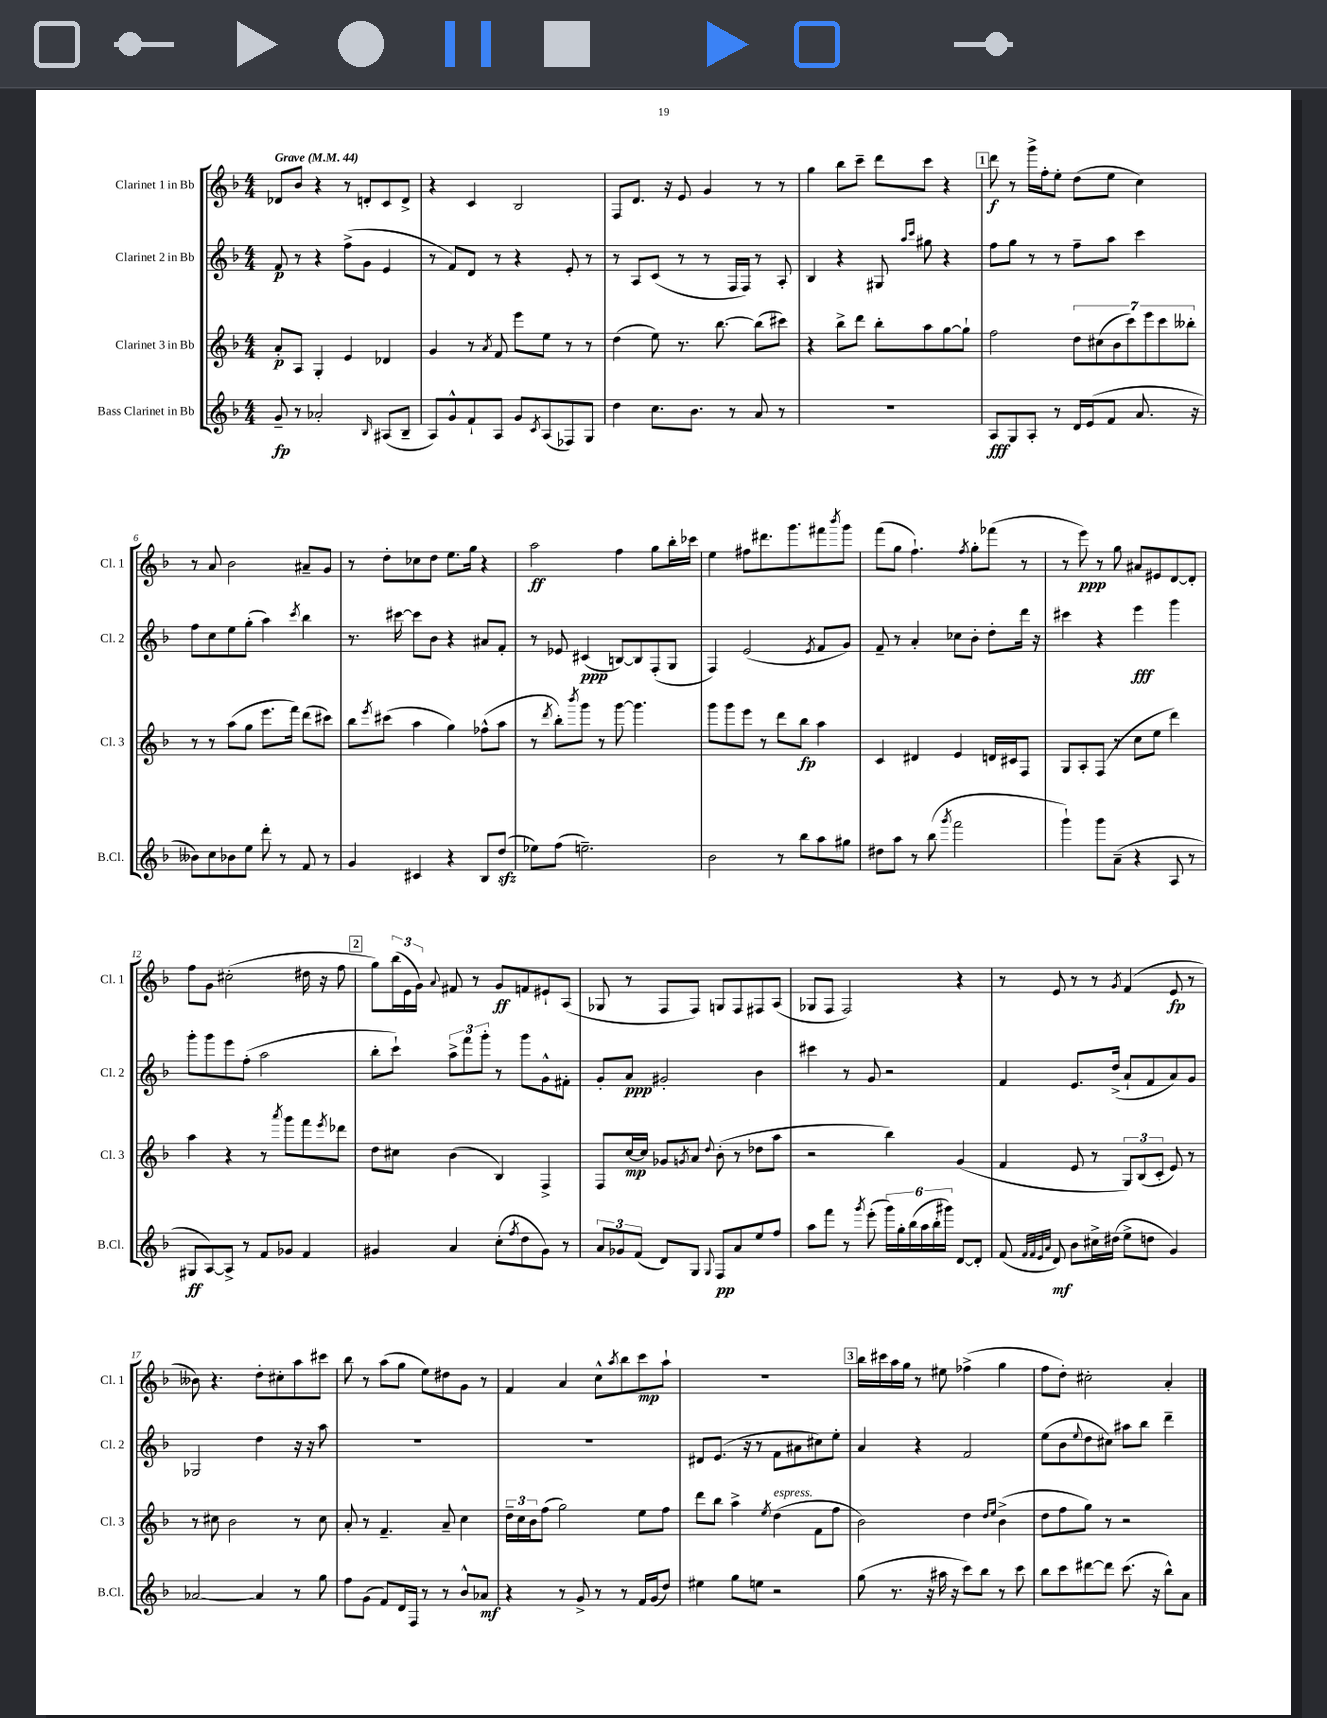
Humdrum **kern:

**kern	**dynam	**kern	**dynam	**kern	**dynam	**kern	**dynam
*part4	*part4	*part3	*part3	*part2	*part2	*part1	*part1
*staff4	*staff4	*staff3	*staff3	*staff2	*staff2	*staff1	*staff1
*I"Bass Clarinet in Bb	*	*I"Clarinet 3 in Bb	*	*I"Clarinet 2 in Bb	*	*I"Clarinet 1 in Bb	*
*I'B.Cl.	*	*I'Cl. 3	*	*I'Cl. 2	*	*I'Cl. 1	*
*clefG2	*	*clefG2	*	*clefG2	*	*clefG2	*
*k[b-]	*	*k[b-]	*	*k[b-]	*	*k[b-]	*
*M4/4	*	*M4/4	*	*M4/4	*	*M4/4	*
*MM44	*	*MM44	*	*MM44	*	*MM44	*
=1	=1	=1	=1	=1	=1	=1	=1
!	!	!	!	!	!	!LO:TX:a:B:t=Grave	!
8g~/	fp	8a'/L	p	8f/	p	8d-X/L	.
8r	.	8A/J	.	8r	.	8b-/J	.
2a-X'/	.	4G'/	.	4r	.	4r	.
.	.	4e/	.	(8ff^\L	.	8r	.
.	.	.	.	8g\J	.	8dn'/L	.
16qqB-/	.	.	.	.	.	.	.
(8A#X/L	.	4d-X/	.	4e/	.	8c/	.
8B-~/J	.	.	.	.	.	8d^/J	.
=2	=2	=2	=2	=2	=2	=2	=2
8A/L)	.	4g/	.	8r	.	4r	.
8g^^/	.	.	.	8f/L)	.	.	.
8f`/	.	8r	.	8d/J	.	4c/	.
.	.	8qa/	.	.	.	.	.
8A/J	.	8f/	.	8r	.	.	.
8g/L	.	8eee\L	.	4r	.	2B-/	.
8qc/	.	.	.	.	.	.	.
(8A/	.	8ee\J	.	.	.	.	.
8F-X/)	.	8r	.	8e'/	.	.	.
8G/J	.	8r	.	8r	.	.	.
=3	=3	=3	=3	=3	=3	=3	=3
4dd\	.	(4dd\	.	8r	.	8F/L	.
.	.	.	.	8A/L	.	8.d/J	.
8.cc\L	.	8ee\)	.	(8c/J	.	.	.
.	.	.	.	.	.	16r	.
.	.	8.r	.	8r	.	8e/	.
8.b-\J	.	.	.	.	.	.	.
.	.	.	.	8r	.	4g/	.
.	.	[8.bb-\	.	.	.	.	.
8r	.	.	.	16F/LL	.	.	.
.	.	.	.	16F/JJ)	.	.	.
8a/	.	(8bb-\L]	.	8r	.	8r	.
8r	.	8ccc#X\J)	.	8A'/	.	8r	.
=4	=4	=4	=4	=4	=4	=4	=4
1r	.	4r	.	4B-/	.	4gg\	.
.	.	8bb-^\L	.	4r	.	8bb-\L	.
.	.	8ddd\J	.	.	.	8ccc~\J	.
.	.	8bb-'\L	.	8G#X/	.	8ddd\L	.
.	.	.	.	16qqaa/LL	.	.	.
.	.	.	.	16qqccc/JJ	.	.	.
.	.	8aa\	.	8gg#X\	.	8ccc\J	.
.	.	[8gg\	.	4r	.	4r	.
.	.	8gg`\J]	.	.	.	.	.
!!LO:REH:place=s1:t=1
=5	=5	=5	=5	=5	=5	=5	=5
8A/L	fff	2ff\	.	8ff\L	.	8ddd\	f
8G/	.	.	.	8gg\J	.	8r	.
8A'/J	.	.	.	8r	.	16ggg^\LL	.
.	.	.	.	.	.	16ff'\J	.
8r	.	.	.	8r	.	8ee'\J	.
16d/LL	.	14dd\L	.	8ff~\L	.	(8dd\L	.
(16e/J	.	.	.	.	.	.	.
.	.	(14cc#X\	.	.	.	.	.
8f/J	.	.	.	8aa\J	.	8ee\J	.
.	.	14b-\	.	.	.	.	.
.	.	14ccc\)	.	.	.	.	.
8.a/	.	.	.	4ccc\	.	4cc\)	.
.	.	14eee\	.	.	.	.	.
.	.	14ccc\	.	.	.	.	.
.	.	14bb--X'\J	.	.	.	.	.
16r	.	.	.	.	.	.	.
!!LO:LB:g=z
=6	=6	=6	=6	=6	=6	=6	=6
8b--X\L)	.	8r	.	8ff\L	.	8r	.
8cc\	.	8r	.	8cc\	.	8a/	.
8b-X\	.	(8aa\L	.	8ee\	.	2b-\	.
8ee\J	.	8gg\J	.	(8gg'\J	.	.	.
8ddd'\	.	8.eee\L	.	4aa\)	.	.	.
8r	.	.	.	.	.	.	.
.	.	16fff\Jk)	.	.	.	.	.
.	.	.	.	8qccc/	.	.	.
8f/	.	(8ddd\L	.	4bb-\	.	8a#X~/L	.
8r	.	8ccc#X\J)	.	.	.	8g/J	.
=7	=7	=7	=7	=7	=7	=7	=7
4g/	.	8bb-\L	.	8.r	.	8r	.
.	.	8qeee/	.	.	.	.	.
.	.	(8ccc#X\J	.	.	.	8dd'\L	.
.	.	.	.	[16ccc#X\	.	.	.
4c#X/	.	4aa\	.	8ccc#\L]	.	8cc-X\	.
.	.	.	.	8b-\J	.	8dd\J	.
4r	.	4gg\)	.	4r	.	8.ee\L	.
.	.	.	.	.	.	16gg\Jk	.
8B-/L	.	(8ff-X^^\L	.	8a#X/L	.	4r	.
(8ddzz/J	.	8aa\J	.	8f'/J	.	.	.
=8	=8	=8	=8	=8	=8	=8	=8
8ee-X\L)	.	8r	.	8r	.	2aa\	ff
.	.	8qddd/	.	.	.	.	.
(8ff\J	.	8bb-'\L)	.	8e-X/	.	.	.
.	.	8qbbb-/	.	.	.	.	.
2.een~\)	.	8ggg\J	.	(4c#X/	ppp	.	.
.	.	8r	.	.	.	.	.
.	.	[8ggg\	.	[8Bn/L)	.	4ff\	.
.	.	4.ggg\]	.	8B/]	.	.	.
.	.	.	.	(8F'/	.	8gg\L	.
.	.	.	.	8G/J	.	16bb-'\L	.
.	.	.	.	.	.	16ccc-X\JJ	.
=9	=9	=9	=9	=9	=9	=9	=9
2b-\	.	8ggg\L	.	4F/)	.	4ee\	.
.	.	8ggg\	.	.	.	.	.
.	.	8eee\J	.	(2e/	.	8ff#X\L	.
.	.	8r	.	.	.	8.ddd#X\	.
8r	.	8ddd\L	.	.	.	.	.
.	.	.	.	.	.	8.ggg\	.
8bb-\L	.	8bb-\J	fp	.	.	.	.
.	.	.	.	8qe/	.	.	.
8aa\	.	4aa\	.	8f/L	.	8fff#X\	.
.	.	.	.	.	.	8qbbb-/	.
8gg#X\J	.	.	.	8g/J)	.	8ggg\J	.
=10	=10	=10	=10	=10	=10	=10	=10
8dd#X\L	.	4c/	.	8f~/	.	(8fff\L	.
8aa\J	.	.	.	8r	.	8gg\J	.
8r	.	4d#X/	.	4a'/	.	4.ff`\)	.
(8bb-\	.	.	.	.	.	.	.
8qggg/	.	.	.	.	.	.	.
2fff\	.	4e/	.	8cc-X\L	.	.	.
.	.	.	.	.	.	8qff/	.
.	.	.	.	8b-'\J	.	8gg'\L	.
.	.	16dn/LL	.	8dd'\L	.	(8fff-X\J	.
.	.	16c#X/J	.	.	.	.	.
.	.	8F/J	.	16ddd\Jk	.	8r	.
.	.	.	.	16r	.	.	.
=11	=11	=11	=11	=11	=11	=11	=11
4ggg`\)	.	8G/L	.	4ccc#X\	.	8r	.
.	.	8A'/	.	.	.	8eee\)	ppp
8ggg\L	.	(8F/J	.	4r	.	8r	.
(8a~\J	.	8r	.	.	.	8gg\	.
4r	.	8cc\L	.	4eee\	fff	8a#X/L	.
.	.	8ee\J	.	.	.	8e#X/	.
8A/	.	4ddd\)	.	4ggg\	.	[8d/	.
8r	.	.	.	.	.	8d'/J]	.
!!LO:LB:g=z
=12	=12	=12	=12	=12	=12	=12	=12
8G#X/L	ff	4aa\	.	8ggg'\L	.	8ff\L	.
[8A/)	.	.	.	8ggg\	.	8g\J	.
8A^/J]	.	4r	.	8eee\	.	(2cc#X'\	.
8r	.	.	.	(8ff'\J	.	.	.
8f/L	.	8r	.	2aa\	.	.	.
.	.	8qaaa/	.	.	.	.	.
8g-X/J	.	8ggg\L	.	.	.	.	.
4f/	.	8fff\	.	.	.	16dd#X\	.
.	.	.	.	.	.	16r	.
.	.	8qeee/	.	.	.	.	.
.	.	8ddd-X\J	.	.	.	8ff\	.
!!LO:REH:place=s1:t=2
=13	=13	=13	=13	=13	=13	=13	=13
4g#X/	.	8dd\L	.	8bb-'\L	.	8gg\L)	.
.	.	8cc#X\J	.	8ccc`\J)	.	(24bb-\L	.
.	.	.	.	.	.	24e\	.
.	.	.	.	.	.	24g\JJ)	.
.	.	.	.	.	.	8qqa/	.
4a/	.	(4b-\	.	12aa^\L	.	8f#X/	.
.	.	.	.	12fff\	.	.	.
.	.	.	.	.	.	8r	.
.	.	.	.	12ggg'\J	.	.	.
(8cc'\L	.	4B-/)	.	8r	.	8g/L	ff
8qff/	.	.	.	.	.	.	.
8dd\	.	.	.	8ggg\L	.	8fn/	.
8g#\J)	.	4F^/	.	8g^^\	.	8e#X`/	.
8r	.	.	.	8f#X'\J	.	(8A/J	.
=14	=14	=14	=14	=14	=14	=14	=14
12a/L	.	8F/L	.	8g'/L	.	8G-X/	.
12g-X/	.	.	.	.	.	.	.
.	.	[16cc/L	mp	8a/J	ppp	8r	.
(12f/J	.	.	.	.	.	.	.
.	.	16cc/JJ]	.	.	.	.	.
8d/L)	.	8g-X/L	.	2g#X'/	.	8F/L	.
.	.	8qgn/	.	.	.	.	.
8G/J	.	8a/J	.	.	.	8F/J)	.
8qqG/	.	8qqdd/	.	.	.	.	.
8F/L	pp	(8b-'\	.	.	.	8Gn/L	.
8a/	.	8r	.	.	.	8F/	.
8ee/	.	8dd-X\L	.	4b-\	.	8F#X/	.
8ff/J	.	8aa\J	.	.	.	(8A/J	.
=15	=15	=15	=15	=15	=15	=15	=15
8aa\L	.	2r	.	4ccc#X\	.	8G-X/L	.
8fff\J	.	.	.	.	.	8F/J	.
8r	.	.	.	8r	.	2F/)	.
8qggg/	.	.	.	.	.	.	.
(8eee'\	.	.	.	8g/	.	.	.
24ggg\LL)	.	4bb-\)	.	2r	.	.	.
24gg'\	.	.	.	.	.	.	.
(24bb-\	.	.	.	.	.	.	.
24aa\	.	.	.	.	.	.	.
24bb-'\	.	.	.	.	.	.	.
24ggg#X\JJ)	.	.	.	.	.	.	.
[8d/L	.	(4g/	.	.	.	4r	.
8d'/J]	.	.	.	.	.	.	.
=16	=16	=16	=16	=16	=16	=16	=16
(8f/	.	4f/	.	4f/	.	8r	.
32qqf/LLL	.	.	.	.	.	.	.
32qqf/	.	.	.	.	.	.	.
32qqe/	.	.	.	.	.	.	.
32qqa/JJJ	.	.	.	.	.	.	.
8d/)	mf	.	.	.	.	8e/	.
8b-\L	.	8e/	.	8.e/L	.	8r	.
16cc#X^\L	.	8r	.	.	.	8r	.
(16dd#X\JJ	.	.	.	(16dd^/Jk	.	.	.
.	.	.	.	.	.	8qg/	.
8ee^\L	.	12G/L)	.	8a`/L	.	(4f/	.
.	.	(12B-/	.	.	.	.	.
8ddn\J	.	.	.	8f/	.	.	.
.	.	12c'/J	.	.	.	.	.
4g/)	.	8e/)	.	8a/)	.	8e/	fp
.	.	8r	.	8g/J	.	8r	.
!!LO:LB:g=z
=17	=17	=17	=17	=17	=17	=17	=17
[2a-X/	.	8r	.	2G-X/	.	8b--X\)	.
.	.	8cc#X\	.	.	.	4.r	.
.	.	2b-\	.	.	.	.	.
4a-/]	.	.	.	4dd\	.	8dd'\L	.
.	.	.	.	.	.	8cc#X'\	.
8r	.	8r	.	16r	.	8aa\	.
.	.	.	.	16r	.	.	.
8gg\	.	8cc#\	.	8aa\	.	8ccc#X\J	.
=18	=18	=18	=18	=18	=18	=18	=18
8ff\L	.	8a'/	.	1r	.	8bb-\	.
(8g\J	.	8r	.	.	.	8r	.
8f/L)	.	4.f~/	.	.	.	(8aa\L	.
16d/L	.	.	.	.	.	8gg\J	.
16F/JJ	.	.	.	.	.	.	.
8r	.	.	.	.	.	8ee\L)	.
8r	.	8a~/	.	.	.	8dd#X\	.
8b-^^/L	.	4cc\	.	.	.	8g\J	.
8a-X/J	mf	.	.	.	.	8r	.
=19	=19	=19	=19	=19	=19	=19	=19
4r	.	24dd~\LL	.	1r	.	4f/	.
.	.	24cc\	.	.	.	.	.
.	.	24b-\J	.	.	.	.	.
.	.	(8ff\J	.	.	.	.	.
8r	.	2gg\)	.	.	.	4a/	.
8g^/	.	.	.	.	.	.	.
8r	.	.	.	.	.	8cc^^\L	.
.	.	.	.	.	.	8qaa/	.
8r	.	.	.	.	.	8bb-\	.
16f/LL	.	8ee\L	.	.	.	8ccc\	mp
(16g/J	.	.	.	.	.	.	.
8dd/J)	.	8ff\J	.	.	.	8aa`\J	.
=20	=20	=20	=20	=20	=20	=20	=20
4ee#X\	.	8ddd\L	.	8d#X/L	.	1r	.
.	.	8bb-\J	.	(8.e/J	.	.	.
8gg\L	.	4aa^\	.	.	.	.	.
.	.	.	.	16r	.	.	.
8een\J	.	.	.	8r	.	.	.
.	.	8qee/	.	.	.	.	.
!	!	!LO:TX:a:i:t=espress.	!	!	!	!	!
2r	.	(4dd\	.	8f\L	.	.	.
.	.	.	.	8a#X\	.	.	.
.	.	8f\L	.	8cc#X\)	.	.	.
.	.	8ff\J	.	8ee'\J	.	.	.
!!LO:REH:place=s1:t=3
=21	=21	=21	=21	=21	=21	=21	=21
(8gg\	.	2b-\)	.	4a/	.	16bb-\LL	.
.	.	.	.	.	.	16ccc#X\	.
8.r	.	.	.	.	.	16aa\	.
.	.	.	.	.	.	16gg\JJ	.
.	.	.	.	4r	.	8r	.
16r	.	.	.	.	.	.	.
16aa#X\	.	.	.	.	.	8ee#X\	.
16r	.	.	.	.	.	.	.
8ccc\L)	.	4dd\	.	2f/	.	(4ff-X^\	.
8bb-\J	.	.	.	.	.	.	.
.	.	16qqdd/LL	.	.	.	.	.
.	.	16qqee/JJ	.	.	.	.	.
8r	.	(4b-^\	.	.	.	4gg\	.
8ccc\	.	.	.	.	.	.	.
=22	=22	=22	=22	=22	=22	=22	=22
8bb-\L	.	8dd\L	.	(8ee\L	.	8ff\L	.
8ccc\	.	8ff\	.	8b-\	.	8dd'\J)	.
.	.	.	.	8qqee/	.	.	.
[8ddd#X\	.	8gg\J)	.	8dd\	.	2cc#X'\	.
8ddd#\J]	.	8r	.	8cc#X\J)	.	.	.
(8.ccc\	.	2r	.	8aa#X\L	.	.	.
.	.	.	.	8bb-\J	.	.	.
16r	.	.	.	.	.	.	.
8bb-^^\L)	.	.	.	4ddd~\	.	4a'/	.
8a\J	.	.	.	.	.	.	.
==	==	==	==	==	==	==	==
*-	*-	*-	*-	*-	*-	*-	*-
